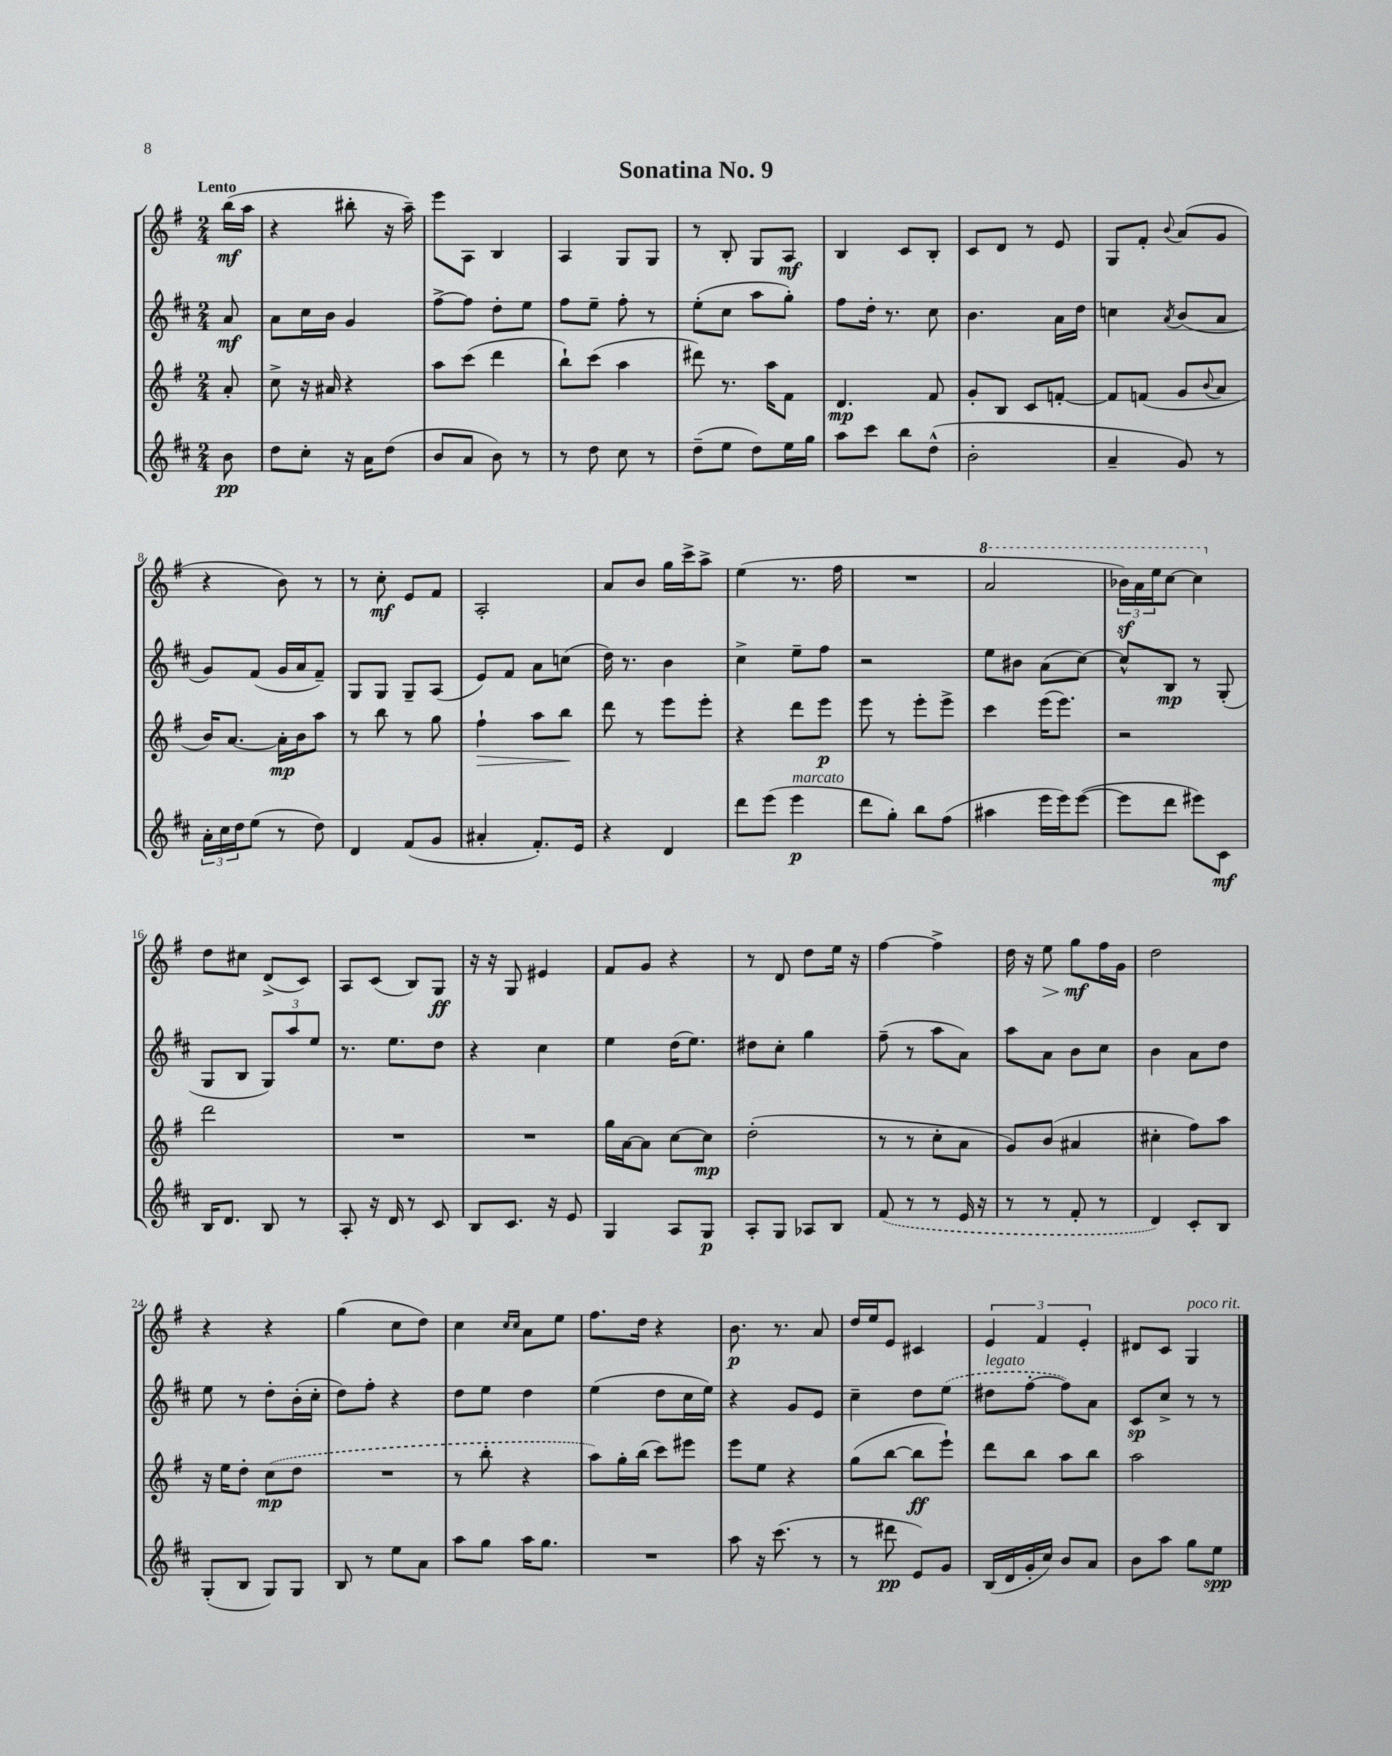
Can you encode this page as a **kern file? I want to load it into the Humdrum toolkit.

**kern	**kern	**kern	**kern
*staff4	*staff3	*staff2	*staff1
*clefG2	*clefG2	*clefG2	*clefG2
*k[f#c#]	*k[f#]	*k[f#c#]	*k[f#]
*M2/4	*M2/4	*M2/4	*M2/4
8b	8a'	8a	(16bb
.	.	.	16aa
=	=	=	=
8dd	8cc^	8a	4r
8cc#'	16r	16cc#	.
.	16a#	16b	.
16r	4r	4g	8bb#'
16a	.	.	.
(8dd	.	.	16r
.	.	.	16aa~)
=	=	=	=
8b	8aa	[8ff#^	8eee
8a	(8ccc	8ff#]	8A
8b)	4ddd	8dd'	4B
8r	.	8ee	.
=	=	=	=
8r	8bb`)	8ff#	4A
8dd	(8ccc	8ee~	.
8cc#	4aa	8ff#'	8G
8r	.	8r	8G
=	=	=	=
(8dd~	8ddd#)	(8ee'	8r
8ee	8.r	8cc#	8B'
8dd)	.	8aa	8G
.	16aa	.	.
16ee	8f#	8gg')	8A
16gg	.	.	.
=	=	=	=
8aa	4.d	8ff#	4B
8ccc#	.	16dd'	.
.	.	8.r	.
8bb	.	.	8c
(8dd^^	8f#	8cc#	8B'
=	=	=	=
2b'	8g'	4.b	8c
.	8B	.	8d
.	8c	.	8r
.	[8f'	16a	8e
.	.	16dd	.
=	=	=	=
4a~	8f]	4cc	8G
.	(8f	.	8f#'
.	.	8qa	8qqb
8g)	8g	(8b	(8a
.	8qqb	.	.
8r	8a	8a	8g
=	=	=	=
24a'	16b)	8g)	4r
24cc#	.	.	.
.	[8.a	.	.
24dd	.	.	.
(8ee	.	(8f#	.
8r	16a']	16g	8b)
.	16b	16a	.
8dd)	8aa	8f#~)	8r
=	=	=	=
4d	8r	8G	8r
.	8bb	8G	8cc'
(8f#	8r	8G~	8e
8g	8gg	(8A	8f#
=	=	=	=
4a#'	4ff#`	8e)	2A'
.	.	8f#	.
8.f#')	8aa	8a	.
.	8bb	(8cc	.
16e	.	.	.
=	=	=	=
4r	8ddd	16dd)	8a
.	.	8.r	.
.	8r	.	8b
4d	8eee	4b	16gg
.	.	.	16ccc^
.	8eee'	.	8aa^
=	=	=	=
8ddd	4r	4cc#^	(4ee
(8eee	.	.	.
4eee	8ddd	8ee~	8.r
.	8eee	8ff#	.
.	.	.	16ff#
=	=	=	=
8ddd	8eee	2r	2r
8gg')	8r	.	.
8bb	8eee'	.	.
(8ff#	8eee^	.	.
=	=	=	=
4aa#	4ccc	8ee	2aa
.	.	8b#	.
16eee	(16eee	(8a	.
16eee)	8.eee)	.	.
([8eee	.	[8cc#)	.
=	=	=	=
8eee]	2r	8cc#^^]	24bb-)
.	.	.	24aa
.	.	.	24eee
8ddd	.	8B	[8ccc
8eee#)	.	8r	4ccc]
8c#	.	(8G'	.
=	=	=	=
16B	2ddd	8G	8dd
8.d	.	.	.
.	.	8B	8cc#
8B	.	12G)	(8d^
.	.	12aa	.
8r	.	.	8c)
.	.	12ee	.
=	=	=	=
8A'	2r	8.r	8A
16r	.	.	(8c
16d	.	8.ee	.
8r	.	.	8B)
8c#	.	8dd	8G
=	=	=	=
8B	2r	4r	16r
.	.	.	16r
8.c#	.	.	8G
.	.	4cc#	4e#
16r	.	.	.
8e	.	.	.
=	=	=	=
4G	16gg	4ee	8f#
.	[16a	.	.
.	8a]	.	8g
8A	[8cc	(16dd	4r
.	.	8.ee)	.
8G	8cc]	.	.
=	=	=	=
8A'	(2dd'	8dd#	8r
8G	.	8cc#'	8d
8A-	.	4gg	8dd
8B	.	.	16ee
.	.	.	16r
=	=	=	=
(8f#	8r	(8ff#~	[4ff#
8r	8r	8r	.
8r	8cc'	8aa	4ff#^]
16e	8a	8a)	.
16r	.	.	.
=	=	=	=
8r	8g)	8aa	16dd
.	.	.	16r
8r	(8b	8a	8ee
8f#'	4a#	8b	8gg
8r	.	8cc#	16ff#
.	.	.	16g
=	=	=	=
4d)	4cc#'	4b	2dd
8c#'	8ff#)	8a	.
8B	8aa	8dd	.
=	=	=	=
(8G'	16r	8ee	4r
.	16ee	.	.
8B	8dd'	8r	.
8G)	(8cc	8dd'	4r
8G	8dd	(16b'	.
.	.	16cc#'	.
=	=	=	=
8B	2r	8dd)	(4gg
8r	.	8ff#'	.
8ee	.	4r	8cc
8a	.	.	8dd)
=	=	=	=
8aa	8r	8dd	4cc
8gg	8bb'	8ee	.
.	.	.	16qqcc
.	.	.	16qqcc
16aa	4r	4dd	8a
8.gg	.	.	.
.	.	.	8ee
=	=	=	=
2r	8aa)	(4ee	8.ff#
.	16gg'	.	.
.	(16bb	.	16dd
.	8ccc)	8dd	4r
.	8eee#	16cc#	.
.	.	16ee)	.
=	=	=	=
8aa	8eee	4r	8.b
16r	8ee	.	.
(8.ccc#	.	.	8.r
.	4r	8g	.
8r	.	8e	8a
=	=	=	=
8r	(8gg	4cc#~	16dd
.	.	.	16ee
8ddd#	[8bb	.	8e
8e)	8bb]	8dd	4c#
8g	8eee`)	(8ee	.
=	=	=	=
(16B	8ddd	8dd#	6e
16d	.	.	.
16g'	8bb	[8ff#'	.
.	.	.	6f#
16cc#)	.	.	.
8b	8aa	8ff#])	.
.	.	.	6e'
8a	8bb	8a	.
=	=	=	=
8b	2aa	8c#	8d#
8aa	.	8cc#^	8c
8gg	.	8r	4G
8ee	.	8r	.
==	==	==	==
*-	*-	*-	*-
